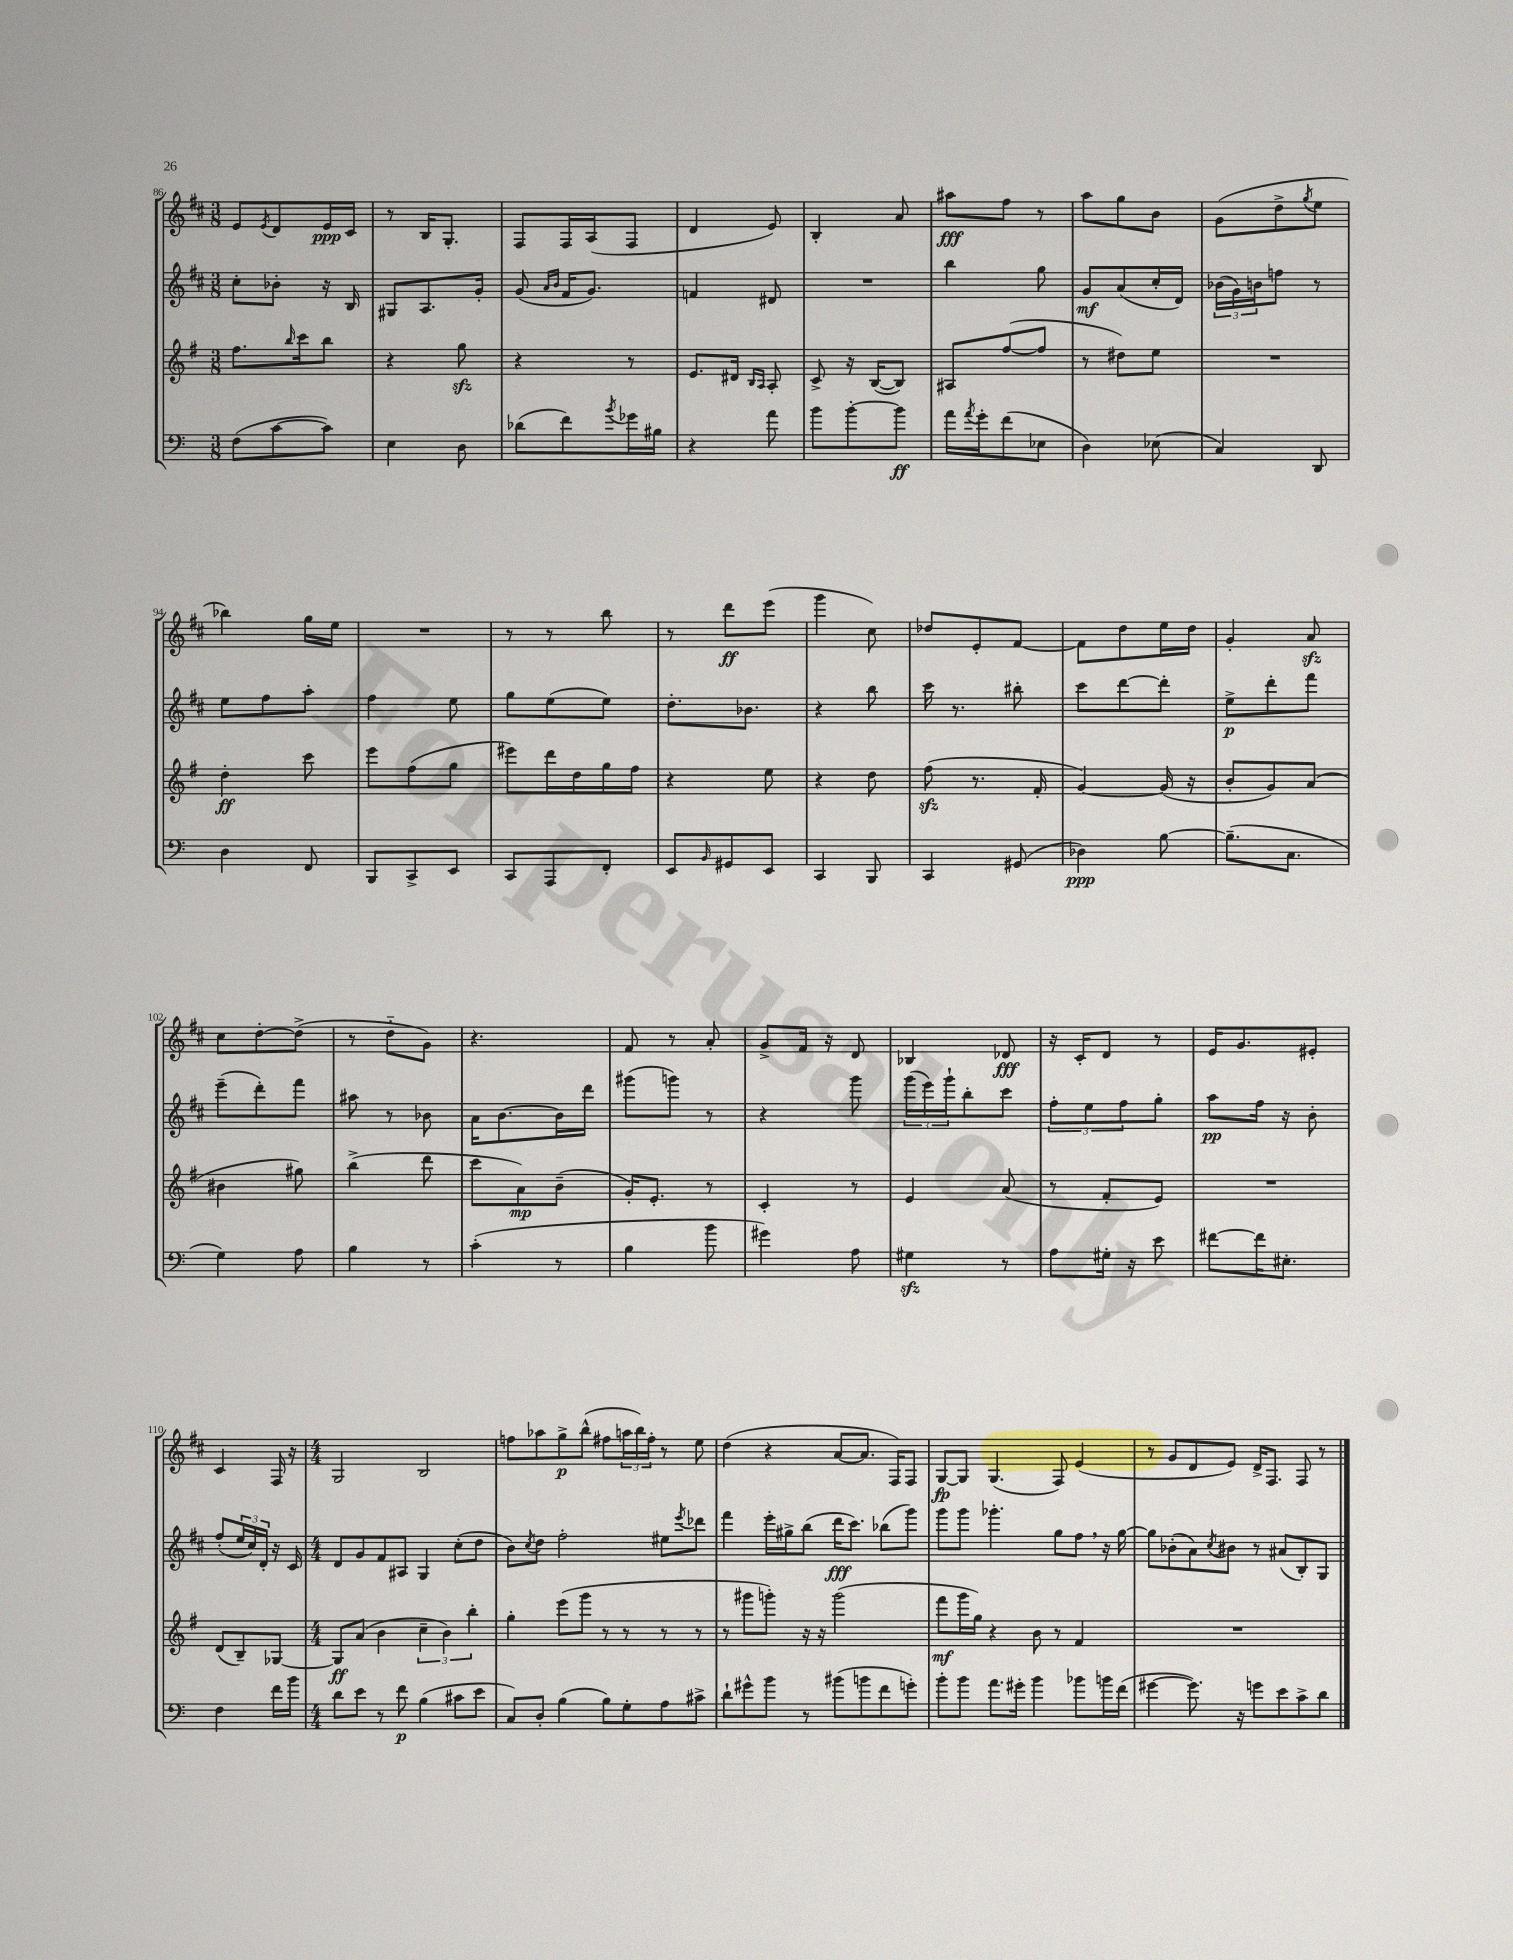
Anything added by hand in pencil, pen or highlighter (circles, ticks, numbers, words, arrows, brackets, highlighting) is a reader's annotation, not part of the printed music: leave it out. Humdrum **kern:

**kern	**kern	**kern	**kern
*staff4	*staff3	*staff2	*staff1
*clefF4	*clefG2	*clefG2	*clefG2
*k[]	*k[f#]	*k[f#c#]	*k[f#c#]
*M3/8	*M3/8	*M3/8	*M3/8
(8F\L	8.ff#\L	8cc#'\L	8e/L
.	.	.	8qe/
[8c\	.	8b-'\J	8d/
.	16qqbb/	.	.
.	16ccc\k	.	.
8c\]J)	8bb\J	16r	16e/L
.	.	16B/	16c#/JJ
=	=	=	=
4E\	4r	8G#/L	8r
.	.	8.A/	16B/LK
.	.	.	8.G'/J
8D\	8gg\	.	.
.	.	16g'/Jk	.
=	=	=	=
(8d-\L	4r	(8g/	8F#/L
.	.	16qqa/LL	.
.	.	16qqb/JJ	.
8f\)	.	16f#/LK	16F#/L
.	.	8.g/J)	(16A/J
8qb/	.	.	.
16g-\L	8r	.	8F#/J
16B#\JJ	.	.	.
=	=	=	=
4r	8.e/L	4f/	4d/
.	16d#/Jk	.	.
.	16qqB/LL	.	.
.	16qqA/JJ	.	.
8a\	8A'/	8d#/	8e/)
=	=	=	=
8b\L	8c^/	4.r	4B'/
[8b'\	16r	.	.
.	([16B/LK	.	.
8b\]J	8B/]J)	.	8a/
=	=	=	=
16a\LL	8A#/L	4bb\	8aa#\L
8qa/	.	.	.
16g'\J	.	.	.
(8f\	([8ff#/	.	8ff#\J
8E-\J	8ff#/]J	8gg\	8r
=	=	=	=
4D\)	8r	8g/L	8aa\L
.	8dd#\L)	(8a/	8gg\
(8E-\	8ee\J	16cc#'/L	8b\J
.	.	16d/JJ)	.
=	=	=	=
4C/)	4.r	(24b-\LL	(8g\L
.	.	24g\)	.
.	.	24b\J	.
.	.	8ff\J	8dd^\
.	.	.	8qgg/
8DD/	.	8r	8ee\J
=	=	=	=
4D\	4dd'\	8ee\L	4bb-\)
.	.	8ff#\	.
8FF/	8ccc\	8aa'\J	16gg\LL
.	.	.	16ee\JJ
=	=	=	=
8BBB/L	8eee\L	4ff#\	4.r
8CC^/	(8ff#\	.	.
8EE/J	8gg\J	8ee\	.
=	=	=	=
8CC/L	8eee#\L)	8gg\L	8r
8AAA/	16ddd\L	(8ee\	8r
.	16dd\	.	.
8FF'/J	16gg\	8ee\J)	8bb\
.	16ff#\JJ	.	.
=	=	=	=
8EE/L	4r	8.dd'\L	8r
16qqBB/	.	.	.
8GG#/	.	.	8ddd\L
.	.	8.b-\J	.
8EE/J	8ee\	.	(8eee\J
=	=	=	=
4CC/	4r	4r	4ggg\
8BBB/	8dd\	8bb\	8cc#\)
=	=	=	=
4CC/	(8ff#\	16ccc#\	8dd-/L
.	.	8.r	.
.	8.r	.	8e'/
(8GG#/	.	8bb#'\	[8f#/J
.	16f#'/	.	.
=	=	=	=
4D-\)	[4g/)	8ccc#\L	8f#\]L
.	.	[8ddd\	8dd\
[8B\	(16g/]	8ddd'\]J	16ee\L
.	16r	.	16dd\JJ
=	=	=	=
(8.B~\]L	8b'/L	8ee^\L	4g'/
.	8g/)	8ddd'\	.
8.C\J	.	.	.
.	(8a/J	8fff#\J	8a/
=	=	=	=
4G\)	4b#\	(8eee~\L	8cc#\L
.	.	8ddd'\)	[8dd'\
8A\	8gg#\)	8fff#\J	(8dd^\]J
=	=	=	=
4B\	(4bb^\	8aa#\	8r
.	.	8r	8dd'~\L
8r	8ddd\	8b-\	8g\J)
=	=	=	=
(4c'\	8ccc\L	16a\LK	4.r
.	.	[8.b\	.
.	8a\)	.	.
8r	(8b~\J	16b\]L	.
.	.	16ddd\JJ	.
=	=	=	=
4B\	16g'/LK)	(8ggg#\L	8f#/
.	8.e'/J	.	.
.	.	8ggg\J)	8r
8b\	8r	8r	8a'/
=	=	=	=
4g#\)	4c'/	4r	8g^/L
.	.	.	16f#/Jk
.	.	.	16r
8A\	8r	8ggg\	8d/
=	=	=	=
4G#\	4e/	(24ggg\LL	4B-/
.	.	24eee\)	.
.	.	24ggg`\J	.
.	.	8bb'\	.
8r	(8a/	8ccc#\J	8d-/
=	=	=	=
8A\L	8r	12ff#'\L	16r
.	.	.	16c#'/LK
.	.	12ee\	.
16G#'\Jk	8f#'/L	.	8d/J
.	.	12ff#\	.
16r	.	.	.
8e\	8e/J)	8gg'\J	8r
=	=	=	=
[8f#\L	4.r	8aa\L	16e/LK
.	.	.	8.g/
16f#\]K	.	16ff#\Jk	.
8.E#'\J	.	16r	.
.	.	8b'\	8e#'/J
=	=	=	=
4F\	(8d/L	(8ff#'/L	4c#/
.	8B~/)	24ee/L	.
.	.	24cc#/)	.
.	.	24d'/JJ	.
16f\LL	[8G-/J	16r	16F#/
16b\JJ	.	16c#/	16r
=	=	=	=
*M4/4	*M4/4	*M4/4	*M4/4
8d\L	8G-/]L	8d/L	2G/
8e\J	(8a/J	8g/	.
8r	4b\	8f#/	.
8f\	.	8A#/J	.
(4B\	6cc~\	4G/	2B/
.	6b\)	.	.
8c#\L	.	(8cc#'\L	.
.	6bb'\	.	.
8e\J	.	8dd\J	.
=	=	=	=
8C/L)	4gg'\	8b\L)	8ff\L
.	.	8qcc#/	.
8D'/J	.	8dd\J	8aa-\
(4B\	(8eee\L	2ff#'\	8gg^\
.	8ggg\J	.	(8bb^^\J
8B\L)	8r	.	8ff#\L
8G'\	8r	.	24aa\L
.	.	.	24bb\)
.	.	.	24ff#'\JJ
8A\	8r	8ee#\L	8r
.	.	8qeee/	.
8c#^\J	8r	8ddd-\J	8ee\
=	=	=	=
8d`\L	8r	4fff#\	(4dd\
8g#^^\	8ggg#\L	.	.
8b\J	8ggg'\J)	16eee'\LL	4r
.	.	16gg#^\J	.
8r	16r	(8bb\J	.
.	16r	.	.
(8b#\L	(2ggg\	16ddd\LK	[8a/L
.	.	8.ccc#\J)	.
8b\	.	.	8.a/]J
8f\	.	(8bb-\L	.
.	.	.	16F#/LK)
8g'\J)	.	8ggg\J)	8F#/J
=	=	=	=
8b'\L	8fff#\L	8ggg\L	[8G/L
8b\J	16ggg\L	8ggg\J	8G/]J
.	16gg\JJ)	.	.
8.a\L	4r	4.ggg-'\	(4.G/
16g#'\Jk	.	.	.
4b\	8b\	.	.
.	8r	8gg\L	8F#/)
8b-\L	4f#/	8ff#\J	(4e/
16b\L	.	16r	.
(16f\JJ	.	[16gg\	.
=	=	=	=
[4g#\	1r	8gg\]L	8r
.	.	(8b-'\	8g/L
8.g#\])	.	8a\)	8d/
.	.	8qcc#/	.
.	.	8b#\J	8e/J)
16r	.	.	.
8g\L	.	8r	16d^/LK
.	.	.	8.F#/J
8e\	.	(8a#/L	.
8c^\	.	8B'/)	8F#/
8d\J	.	8G/J	8r
==	==	==	==
*-	*-	*-	*-
